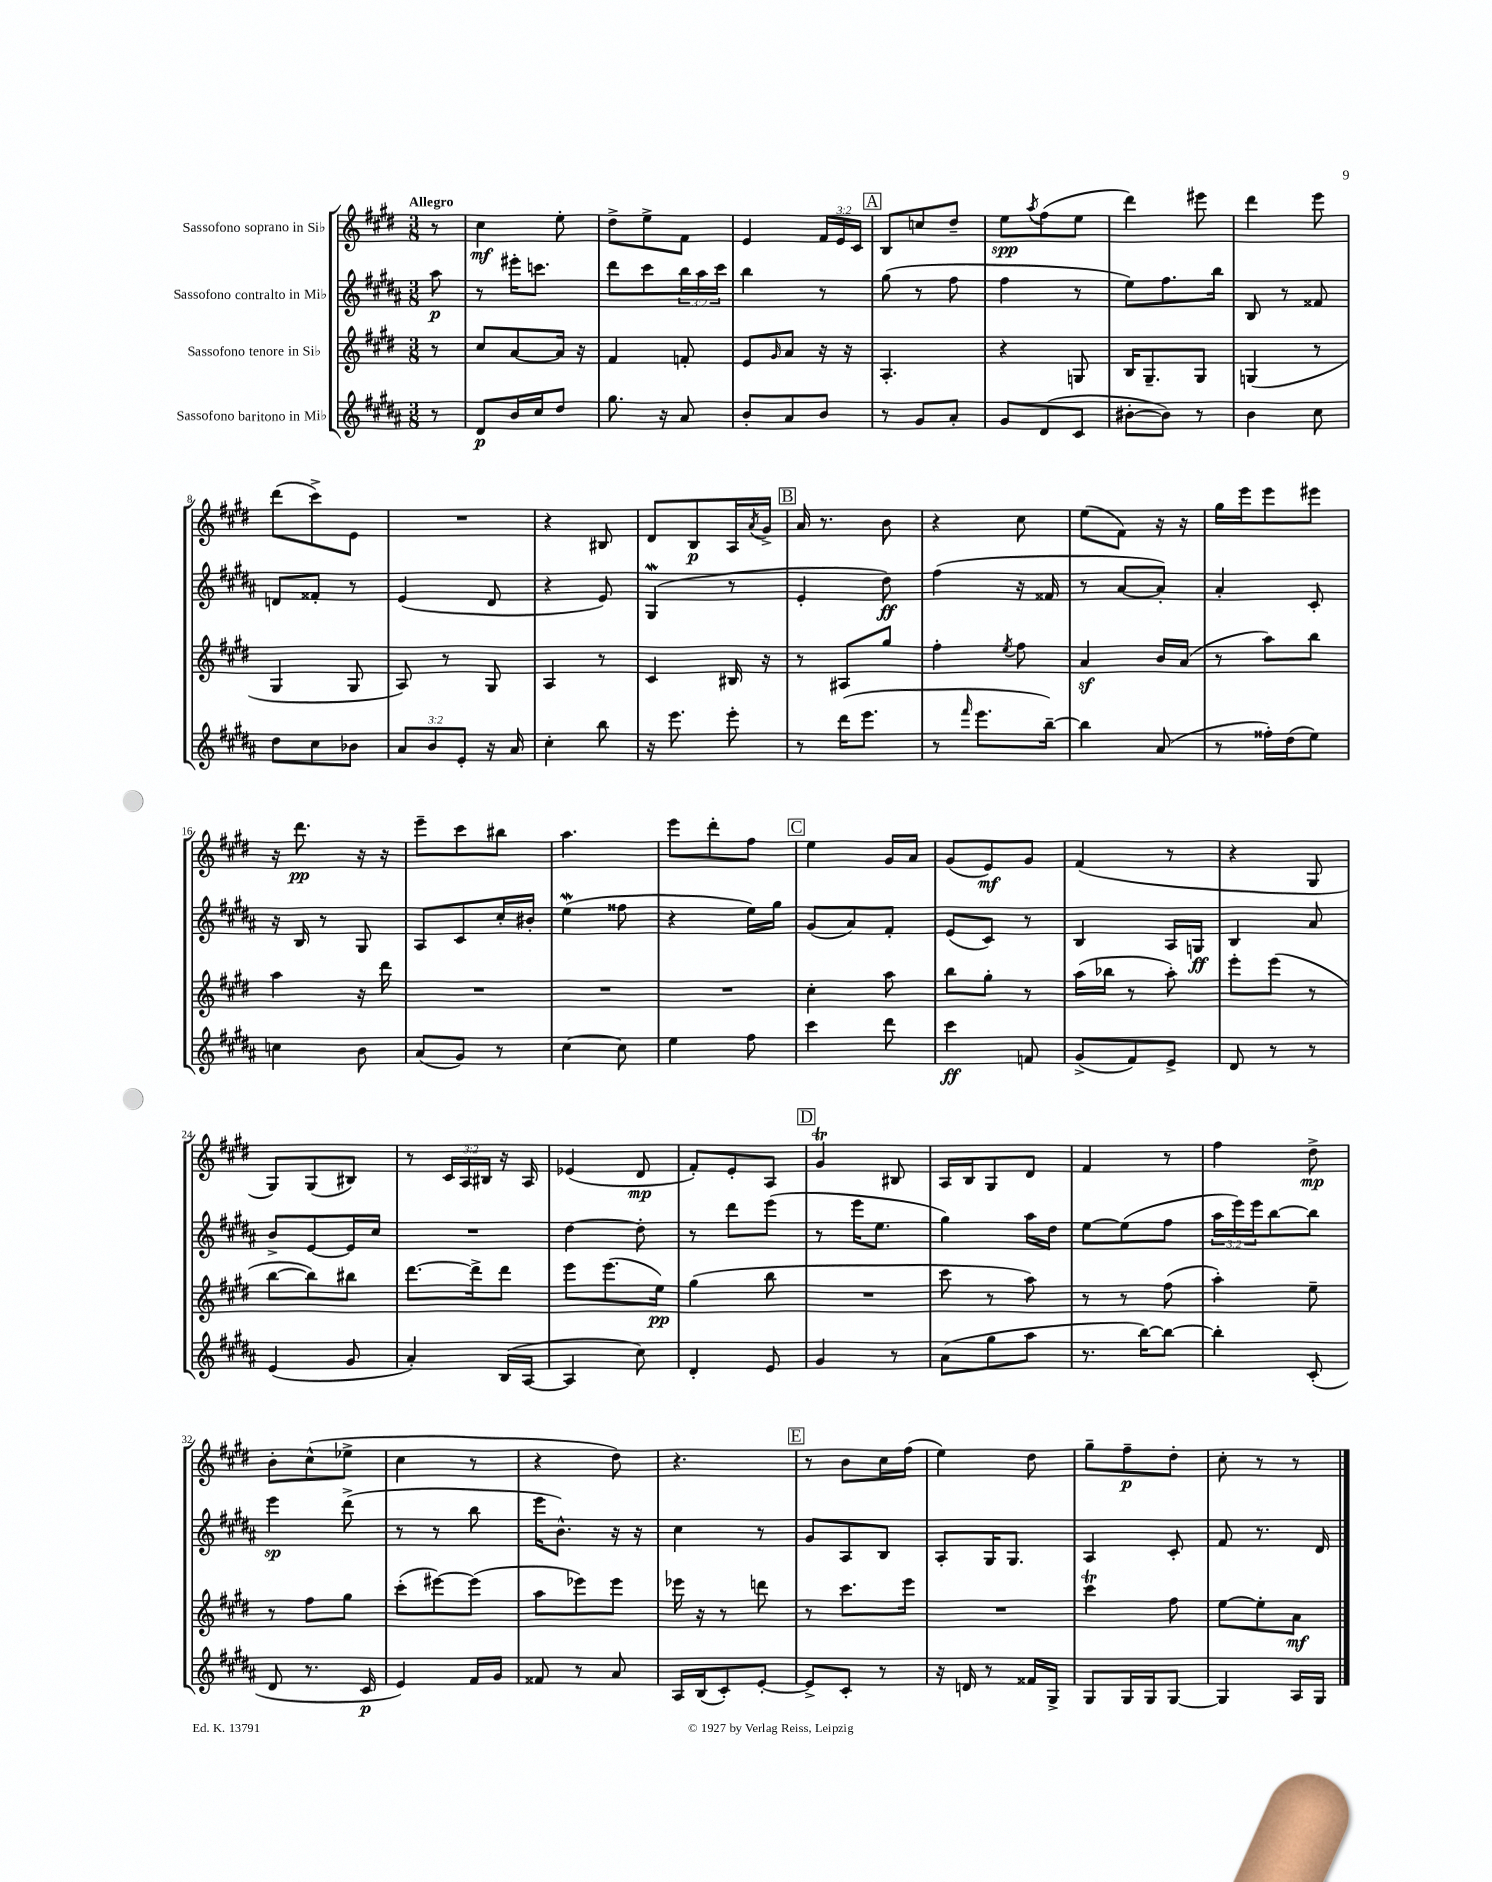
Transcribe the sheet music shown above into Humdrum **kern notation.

**kern	**dynam	**kern	**dynam	**kern	**dynam	**kern	**dynam
*part4	*part4	*part3	*part3	*part2	*part2	*part1	*part1
*staff4	*staff4	*staff3	*staff3	*staff2	*staff2	*staff1	*staff1
*I"Sassofono baritono in Mi♭	*	*I"Sassofono tenore in Si♭	*	*I"Sassofono contralto in Mi♭	*	*I"Sassofono soprano in Si♭	*
*clefG2	*	*clefG2	*	*clefG2	*	*clefG2	*
*k[f#c#g#d#a#]	*	*k[f#c#g#d#]	*	*k[f#c#g#d#a#]	*	*k[f#c#g#d#]	*
*M3/8	*	*M3/8	*	*M3/8	*	*M3/8	*
=	=	=	=	=	=	=	=
!	!	!	!	!	!	!LO:TX:a:B:t=Allegro	!
8r	.	8r	.	8aa#\	p	8r	.
=1	=1	=1	=1	=1	=1	=1	=1
8d#/L	p	8cc#/L	.	8r	.	4cc#\	mf
16b/L	.	[8a/	.	16eee#X'\KL	.	.	.
16cc#/J	.	.	.	8.cccn\J	.	.	.
8dd#/J	.	16a/Jk]	.	.	.	8ee'\	.
.	.	16r	.	.	.	.	.
=2	=2	=2	=2	=2	=2	=2	=2
8.gg#\	.	4f#/	.	8ddd#\L	.	8dd#^\L	.
.	.	.	.	8ccc#\	.	8ee^\	.
16r	.	.	.	.	.	.	.
8a#/	.	8fn'/	.	24bb\L	.	8f#\J	.
.	.	.	.	24aa#\	.	.	.
.	.	.	.	24ccc#\JJ	.	.	.
=3	=3	=3	=3	=3	=3	=3	=3
8b'/L	.	8e/L	.	4bb\	.	4e/	.
.	.	16qqg#/	.	.	.	.	.
8a#/	.	8a/J	.	.	.	.	.
8b/J	.	16r	.	8r	.	24f#/LL	.
.	.	.	.	.	.	24e/	.
.	.	16r	.	.	.	.	.
.	.	.	.	.	.	24c#/JJ	.
!!LO:REH:place=s1:t=A
=4	=4	=4	=4	=4	=4	=4	=4
8r	.	4.A'/	.	(8gg#\	.	8B/L	.
8g#/L	.	.	.	8r	.	8ccn/	.
8a#'/J	.	.	.	8ff#\	.	8dd#~/J	.
=5	=5	=5	=5	=5	=5	=5	=5
8g#/L	.	4r	.	4ff#\	.	8ee\L	spp
.	.	.	.	.	.	8qaa/	.
(8d#/	.	.	.	.	.	(8ff#\	.
8c#/J	.	8Gn/	.	8r	.	8ee\J	.
=6	=6	=6	=6	=6	=6	=6	=6
[8b#X'\L	.	16B/KL	.	8ee\L)	.	4ddd#\)	.
.	.	8.G#~/	.	.	.	.	.
8b#\J])	.	.	.	8.ff#\	.	.	.
8r	.	8G#/J	.	.	.	8eee#X\	.
.	.	.	.	16bb\Jk	.	.	.
=7	=7	=7	=7	=7	=7	=7	=7
4b\	.	(4Gn/	.	8B/	.	4ddd#\	.
.	.	.	.	8r	.	.	.
8cc#\	.	8r	.	8f##X/	.	8eee\	.
!!LO:LB:g=z
=8	=8	=8	=8	=8	=8	=8	=8
8dd#\L	.	4G#/	.	8dn/L	.	(8ddd#\L	.
8cc#\	.	.	.	8f##X'/J	.	8ccc#^\)	.
8b-X\J	.	8G#/	.	8r	.	8e\J	.
=9	=9	=9	=9	=9	=9	=9	=9
12a#/L	.	8A/)	.	(4e/	.	4.r	.
12b/	.	.	.	.	.	.	.
.	.	8r	.	.	.	.	.
12e'/J	.	.	.	.	.	.	.
16r	.	8G#/	.	8d#/	.	.	.
16a#/	.	.	.	.	.	.	.
=10	=10	=10	=10	=10	=10	=10	=10
4cc#'\	.	4A/	.	4r	.	4r	.
8bb\	.	8r	.	8e/)	.	8B#X/	.
=11	=11	=11	=11	=11	=11	=11	=11
16r	.	4c#/	.	(4G#W/	.	8d#/L	.
8.eee\	.	.	.	.	.	.	.
.	.	.	.	.	.	8B/	p
8eee'\	.	16B#X/	.	8r	.	16A/L	.
.	.	.	.	.	.	8qa/	.
.	.	16r	.	.	.	16g#^/JJ	.
!!LO:REH:place=s1:t=B
=12	=12	=12	=12	=12	=12	=12	=12
8r	.	8r	.	4e'/	.	16a/	.
.	.	.	.	.	.	8.r	.
(16ddd#\KL	.	8A#X/L	.	.	.	.	.
8.eee\J	.	.	.	.	.	.	.
.	.	8gg#/J	.	8dd#\)	ff	8b\	.
=13	=13	=13	=13	=13	=13	=13	=13
8r	.	4ff#'\	.	(4ff#\	.	4r	.
16qqfff#/	.	.	.	.	.	.	.
8.eee\L	.	.	.	.	.	.	.
.	.	8qee/	.	.	.	.	.
.	.	8ff#\	.	16r	.	8cc#\	.
[16bb~\Jk)	.	.	.	16f##X/	.	.	.
=14	=14	=14	=14	=14	=14	=14	=14
4bb\]	.	4az/	.	8r	.	(8ee\L	.
.	.	.	.	[8a#/L	.	8f#\J)	.
(8a#/	.	16b/LL	.	8a#'/J])	.	16r	.
.	.	(16a/JJ	.	.	.	16r	.
=15	=15	=15	=15	=15	=15	=15	=15
8r	.	8r	.	4a#'/	.	16gg#\LL	.
.	.	.	.	.	.	16eee\J	.
16ff##X'\LL)	.	8aa\L)	.	.	.	8eee\	.
(16dd#\J	.	.	.	.	.	.	.
8ee\J)	.	8bb\J	.	8c#'/	.	8eee#X\J	.
!!LO:LB:g=z
=16	=16	=16	=16	=16	=16	=16	=16
4ccn\	.	4aa\	.	16r	.	16r	.
.	.	.	.	16B/	.	8.ddd#\	pp
.	.	.	.	8r	.	.	.
8b\	.	16r	.	8G#/	.	16r	.
.	.	16ddd#\	.	.	.	16r	.
=17	=17	=17	=17	=17	=17	=17	=17
(8a#/L	.	4.r	.	8A#/L	.	8eee~\L	.
8g#/J)	.	.	.	8c#/	.	8ccc#\	.
8r	.	.	.	16cc#'/L	.	8bb#X\J	.
.	.	.	.	16b#X'/JJ	.	.	.
=18	=18	=18	=18	=18	=18	=18	=18
[4cc#\	.	4.r	.	(4eew\	.	4.aa\	.
8cc#\]	.	.	.	8ff##X\	.	.	.
=19	=19	=19	=19	=19	=19	=19	=19
4ee\	.	4.r	.	4r	.	8eee\L	.
.	.	.	.	.	.	8ddd#'\	.
8ff#\	.	.	.	16ee\LL)	.	8ff#\J	.
.	.	.	.	16gg#\JJ	.	.	.
!!LO:REH:place=s1:t=C
=20	=20	=20	=20	=20	=20	=20	=20
4ccc#\	.	4cc#'\	.	(8g#/L	.	4ee\	.
.	.	.	.	8a#/)	.	.	.
8ddd#\	.	8aa\	.	8f#'/J	.	16g#/LL	.
.	.	.	.	.	.	16a/JJ	.
=21	=21	=21	=21	=21	=21	=21	=21
4ccc#\	ff	8bb\L	.	(8e/L	.	(8g#/L	.
.	.	8gg#'\J	.	8c#/J)	.	8e/)	mf
8fn/	.	8r	.	8r	.	8g#/J	.
=22	=22	=22	=22	=22	=22	=22	=22
(8g#^/L	.	(16aa\LL	.	4B/	.	(4f#/	.
.	.	16bb-X\JJ	.	.	.	.	.
8f#/)	.	8r	.	.	.	.	.
8e^/J	.	8aa'\)	.	16A#/LL	.	8r	.
.	.	.	.	16Gn/JJ	ff	.	.
=23	=23	=23	=23	=23	=23	=23	=23
8d#/	.	8eee'\L	.	4B/	.	4r	.
8r	.	(8eee\J	.	.	.	.	.
8r	.	8r	.	8a#/	.	8G#/	.
!!LO:LB:g=z
=24	=24	=24	=24	=24	=24	=24	=24
(4e/	.	[8bb\L	.	8b^/L	.	8G#/L)	.
.	.	8bb\])	.	[8e/	.	(8G#/	.
8g#/	.	8bb#X\J	.	16e/L]	.	8B#X/J)	.
.	.	.	.	16cc#/JJ	.	.	.
=25	=25	=25	=25	=25	=25	=25	=25
4a#'/)	.	[8.ddd#\L	.	4.r	.	8r	.
.	.	.	.	.	.	24c#/LL	.
.	.	.	.	.	.	24A/	.
.	.	16ddd#^\k]	.	.	.	.	.
.	.	.	.	.	.	24B#X/JJ	.
(16B/LL	.	8ddd#\J	.	.	.	16r	.
[16A#/JJ	.	.	.	.	.	16A/	.
=26	=26	=26	=26	=26	=26	=26	=26
4A#/]	.	8eee\L	.	[4dd#\	.	(4e-X/	.
.	.	(8.eee\	.	.	.	.	.
8cc#\)	.	.	.	8dd#'\]	.	8d#/	mp
.	.	16ee\Jk)	pp	.	.	.	.
=27	=27	=27	=27	=27	=27	=27	=27
4d#'/	.	(4gg#\	.	8r	.	8f#'/L)	.
.	.	.	.	8ddd#\L	.	8e'/	.
8e/	.	8bb\	.	(8eee\J	.	8A/J	.
!!LO:REH:place=s1:t=D
=28	=28	=28	=28	=28	=28	=28	=28
4g#/	.	4.r	.	8r	.	4g#t/	.
.	.	.	.	16eee\KL	.	.	.
.	.	.	.	8.ee\J	.	.	.
8r	.	.	.	.	.	8B#X/	.
=29	=29	=29	=29	=29	=29	=29	=29
(8a#\L	.	8ccc#\	.	4gg#\)	.	16A/LL	.
.	.	.	.	.	.	16B/J	.
8gg#\	.	8r	.	.	.	8G#/	.
8aa#\J	.	8aa\)	.	16aa#\LL	.	8d#/J	.
.	.	.	.	16dd#\JJ	.	.	.
=30	=30	=30	=30	=30	=30	=30	=30
8.r	.	8r	.	[8ee\L	.	4f#/	.
.	.	8r	.	(8ee\]	.	.	.
[16bb\KL)	.	.	.	.	.	.	.
8bb\J_	.	(8ff#\	.	8ff#\J	.	8r	.
=31	=31	=31	=31	=31	=31	=31	=31
4bb'\]	.	4aa'\)	.	24aa#\LL	.	4ff#\	.
.	.	.	.	24eee\)	.	.	.
.	.	.	.	24eee\J	.	.	.
.	.	.	.	[8bb\	.	.	.
(8c#'/	.	8ee~\	.	8bb\J]	.	8dd#^\	mp
!!LO:LB:g=z
=32	=32	=32	=32	=32	=32	=32	=32
8d#/	.	8r	.	4eee\	sp	8b'\L	.
8.r	.	8ff#\L	.	.	.	(8cc#^^\	.
.	.	8gg#\J	.	(8ddd#^\	.	8ee-X^\J	.
16c#/	p	.	.	.	.	.	.
=33	=33	=33	=33	=33	=33	=33	=33
4e/)	.	(8ccc#'\L	.	8r	.	4cc#\	.
.	.	[8eee#X\)	.	8r	.	.	.
16f#/LL	.	(8eee#\J]	.	8bb\	.	8r	.
16g#/JJ	.	.	.	.	.	.	.
=34	=34	=34	=34	=34	=34	=34	=34
8f##X/	.	8aa\L	.	16eee\KL	.	4r	.
.	.	.	.	8.b^^\J)	.	.	.
8r	.	8eee-X\)	.	.	.	.	.
8a#/	.	8eee-\J	.	16r	.	8dd#\)	.
.	.	.	.	16r	.	.	.
=35	=35	=35	=35	=35	=35	=35	=35
16A#/LL	.	16eee-X\	.	4cc#\	.	4.r	.
(16B/J	.	16r	.	.	.	.	.
8c#'/)	.	8r	.	.	.	.	.
[8e'/J	.	8dddn\	.	8r	.	.	.
!!LO:REH:place=s1:t=E
=36	=36	=36	=36	=36	=36	=36	=36
8e^/L]	.	8r	.	8g#/L	.	8r	.
8c#'/J	.	8.ccc#\L	.	8A#/	.	8b\L	.
8r	.	.	.	8B/J	.	16cc#\L	.
.	.	16eee\Jk	.	.	.	(16ff#\JJ	.
=37	=37	=37	=37	=37	=37	=37	=37
16r	.	4.r	.	8A#'/L	.	4ee\)	.
16dn/	.	.	.	.	.	.	.
8r	.	.	.	16G#/K	.	.	.
.	.	.	.	8.G#/J	.	.	.
16f##X/LL	.	.	.	.	.	8dd#\	.
16G#^/JJ	.	.	.	.	.	.	.
=38	=38	=38	=38	=38	=38	=38	=38
8G#/L	.	4ccc#T\	.	4A#/	.	8gg#~\L	.
16G#/L	.	.	.	.	.	8ff#~\	p
16G#/J	.	.	.	.	.	.	.
[8G#/J	.	8ff#\	.	8c#'/	.	8dd#'\J	.
=39	=39	=39	=39	=39	=39	=39	=39
4G#/]	.	[8ee\L	.	8f#/	.	8cc#'\	.
.	.	8ee'\]	.	8.r	.	8r	.
16A#/LL	.	8a\J	mf	.	.	8r	.
16G#/JJ	.	.	.	16d#/	.	.	.
==	==	==	==	==	==	==	==
*-	*-	*-	*-	*-	*-	*-	*-
